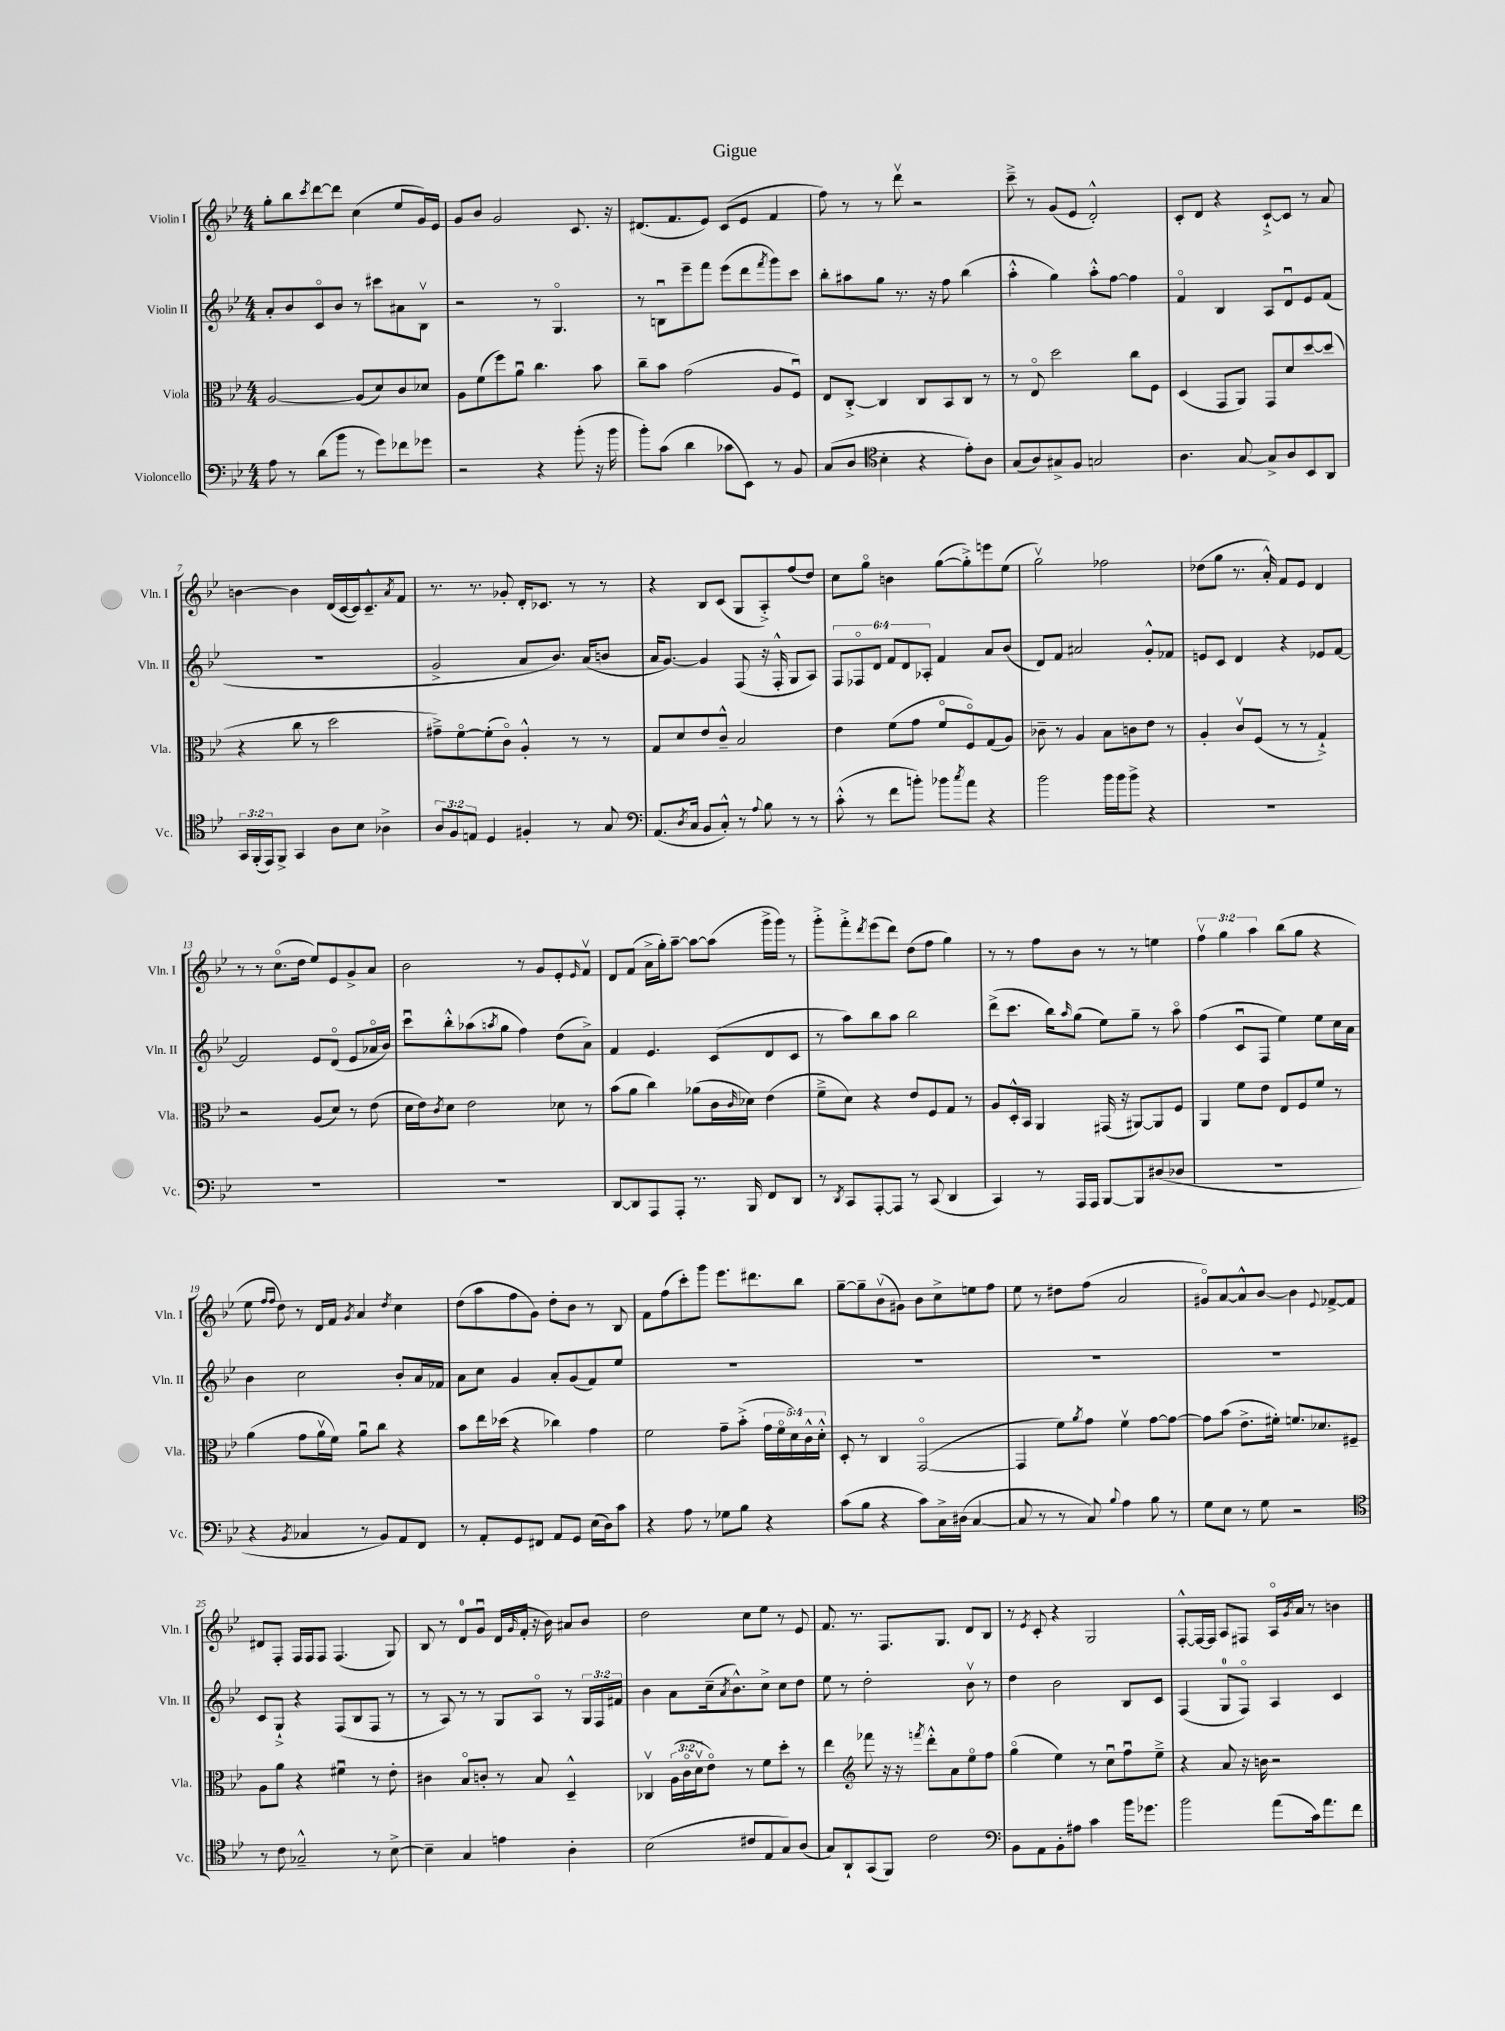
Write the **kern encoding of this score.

**kern	**kern	**kern	**kern
*part4	*part3	*part2	*part1
*staff4	*staff3	*staff2	*staff1
*I"Violoncello	*I"Viola	*I"Violin II	*I"Violin I
*I'Vc.	*I'Vla.	*I'Vln. II	*I'Vln. I
*clefF4	*clefC3	*clefG2	*clefG2
*k[b-e-]	*k[b-e-]	*k[b-e-]	*k[b-e-]
*M4/4	*M4/4	*M4/4	*M4/4
=1	=1	=1	=1
8A\	[2A/	8a'/L	8gg'\L
8r	.	8b-/	8bb-\
.	.	.	8qccc/
(8d\L	.	8c/	[8ddd\
8b-\J	.	8b-/J	8ddd\J]
8r	(8A/L]	8r	(4cc\
8g\L)	8d/)	8ccc#X\L	.
8f-X\	8c/	8a#X\	8ee-/L
8g-X\J	8d-X/J	8B-v\J	16g/L)
.	.	.	16e-/JJ
=2	=2	=2	=2
2r	8A\L	2r	8g/L
.	(8f\	.	8b-/J
.	8ff\)	.	2g/
.	8au\J	.	.
4r	4.cc\	8r	.
.	.	4.G/	.
(8b-'\	.	.	8.c/
16r	8b-\	.	.
16b-\	.	.	16r
=3	=3	=3	=3
8b-'\L)	8cc~\L	8r	(8.d#X/L
(8c\J	8b-\J	8Bnu\L	.
.	.	.	8.f/
4d\	(2g\	8eee-~\	.
.	.	8fff\J	8e-/J)
8c-X\L	.	(8eee-\L	(8c/L
8EE-\J)	.	8ddd\	8e-/J
.	.	8qfff/	.
8r	8A/L	8ggg\)	4f/
8BB-/	8Fu/J)	8ccc\J	.
=4	=4	=4	=4
(8C/L	8E-/L	8bb-'\L	8ff\)
8D/J	[8C'^/J	8aa#X\	8r
*clefC4	*	*	*
4B-'\	4C/]	8gg\J	8r
.	.	8.r	8dddv\
4r	8C/L	.	2r
.	.	16r	.
.	8BB-/	8ff\	.
8e-'\L)	8C/J	(4bb-\	.
8A\J	8r	.	.
=5	=5	=5	=5
(8G/L	8r	4aa'^^\	8ccc~^\
8A/)	8E-/	.	8r
8G#X^/	2dd\	4gg\)	(8g/L
8F/J	.	.	8e-/J
2Gn/	.	8aa'^^\L	2d'^^/)
.	.	[8ff\J	.
.	8cc\L	4ff\]	.
.	8F\J	.	.
=6	=6	=6	=6
4.A\	(4D/	4f/	8c'/L
.	.	.	8d/J
.	8GG/L	4B-/	4r
[8G/	8AA/J)	.	.
8G^/L]	8GG/L	8A/L	[8c`^/L
8A/	8d/	8du/	8c/J]
8BB-/	[8dd/	8e-/	8r
8AA/J	(8dd/J]	(8f/J	8a/
!!LO:LB:g=z
=7	=7	=7	=7
24GG/LL	4r	1r	[4bn\
(24FF'/	.	.	.
24EE-/J)	.	.	.
8FF^/J	.	.	.
4GG/	8cc\	.	4b\]
.	8r	.	.
8A\L	2dd\	.	(16d/LL
.	.	.	[16c/
8B-\J	.	.	16c/J])
.	.	.	8.c~^^/
4A-X^\	.	.	.
.	.	.	8qa/
.	.	.	8f/J
=8	=8	=8	=8
12A/L	8g#X~^\L)	2g^/	8.r
12F/	.	.	.
.	[8f\	.	.
12En/J	.	.	.
.	.	.	8.r
4D/	(8f'\]	.	.
.	8c\J)	.	8g-X'/
4F#X'/	4A'^^/	8a/L	16d'/KL
.	.	.	8.c-X/J
.	.	8.b-/J)	.
8r	8r	.	8r
.	.	(16a/KL	.
8G/	8r	8bn/J	8r
=9	=9	=9	=9
*clefF4	*	*	*
(8.AA/L	8G/L	16a/KL	4r
.	.	[8.g/J)	.
.	8d/	.	.
8qD/	.	.	.
16C/Jk	.	.	.
8BB-/L	8e-/	4g/]	8B-/L
8C'^^/J)	8c~^^/J	.	(8c/J
8r	2B-/	(8F/	8G/L
8qqA/	.	.	.
8B-\	.	16r	8A'^/)
.	.	16F'^^/	.
8r	.	8G/L	(8ff/
8r	.	8A/J)	8dd/J)
=10	=10	=10	=10
(8c'^^\	4e-\	12F/L	8cc\L
.	.	12F-X/	.
8r	.	.	8gg\J
.	.	12d/J	.
8f\L	(8f\L	12f/L	4bn\
.	.	12d/	.
8bn'\J)	8g\J	.	.
.	.	12A-X'/J	.
8b-X\L	8f/L	4f/	([8gg\L
8qcc/	.	.	.
8a\J	8F/)	.	8gg'^\])
4r	(8G/	8a/L	8eeen\
.	8A/J)	(8b-/J	(8ee-\J
=11	=11	=11	=11
2b-\	8c-X~\	8d/L)	2ggv\)
.	8r	8f/J	.
.	4A/	2a#X/	.
16b-\LL	8B-\L	.	2ff-X\
16b-\J	.	.	.
8b-^\J	8cn\	.	.
4r	8e-\J	8g'^^/L	.
.	8r	8f-X/J	.
=12	=12	=12	=12
1r	4A'/	8en/L	(8dd-X\L
.	.	8c/J	8gg\J
.	8cv/L	4d/	8.r
.	(8F/J	.	.
.	.	.	16a'^^/)
.	8r	4r	8f/L
.	8r	.	8e-/J
.	4G`^/)	8e-X/L	4d/
.	.	[8f/J	.
!!LO:LB:g=z
=13	=13	=13	=13
1r	2r	2f/]	8r
.	.	.	8r
.	.	.	(8.cc\L
.	.	.	16dd\Jk
.	(8A/L	8e-/L	8ee-/L)
.	8d/J)	(8d/J	8e-/
.	8r	8e-/L	8g^/
.	(8e-\	16a-X/L	8a/J
.	.	16b-/JJ)	.
=14	=14	=14	=14
1r	16d\LL	8cccu\L	2b-\
.	16e-\J)	.	.
.	8qc/	.	.
.	8d\J	8bb-'^^\	.
.	2e-\	(8aa-X\	.
.	.	8qaan/	.
.	.	8gg\J	.
.	.	4ff\)	8r
.	.	.	8g/L
.	8d-X\	(8dd\L	8e-'/
.	.	.	16qqe-/
.	8r	8a^\J)	8fv/J
=15	=15	=15	=15
[8DD/L	(8b-\L	4f/	8d/L
8DD/]	8a\J	.	(8f/J
8AAA/	4cc\)	4.e-/	16a^\LL
.	.	.	16gg'\J)
8AAA'/J	.	.	[8aa~\J
8.r	(8a-X\L	.	8aa\L_
.	16c\L	(8c/L	(8aa\J]
.	16qqc/	.	.
16BBB-/	16d-X\JJ)	.	.
8FF/L	(4e-\	8d/	16ggg^\LL
.	.	.	16ggg\JJ)
8DD/J	.	8c/J	8r
=16	=16	=16	=16
8r	8f~^\L	8r	8ggg'^\L
8qDD/	.	.	.
8CC/L	8d\J)	8aa\L)	8fff'^\
.	.	.	8qddd/
[8AAA'/	4r	8bb-\	(8eee-\
8AAA/J]	.	8aa\J	8ddd\J)
8r	8e-/L	2bb-\	(8dd\L
(8CC/	8F/	.	8ff\J
4DD/	8G/J	.	4gg\)
.	8r	.	.
=17	=17	=17	=17
4CC/)	8A/L	(8ddd^\L	8r
.	16D'^^/L	8.ccc\J	8r
.	16BB-/JJ	.	.
8r	4AA/	.	8ff\L
.	.	16bb-\KL)	.
.	.	16qqaa/	.
16AAA/LL	.	(8gg\J	8b-\J
16AAA/JJ	.	.	.
[8BBB-/L	(16GG#X/	8ee-\L)	8r
.	16r	.	.
8BBB-/]	[8AA#X/L)	8gg~\J	8r
(8D#X/	8AA#/]	8r	4een\
8D-X/J	8F/J	8aa\	.
=18	=18	=18	=18
1r	4AA/	(4ff\	6ffv\
.	.	.	6gg\
.	8f\L	8cu/L	.
.	.	.	6aa\
.	8e-\J	8F/J	.
.	8E-/L	4ee-\)	(8bb-\L
.	8F/	.	8gg\J
.	8f/J	8ee-\L	4r
.	8r	16cc\L	.
.	.	16a\JJ	.
!!LO:LB:g=z
=19	=19	=19	=19
4r	(4a\	4b-\	8ee-\
.	.	.	16qqff/LL
.	.	.	16qqff/JJ
.	.	.	8dd\)
8qBB-/	.	.	.
4C-X/	8g\L	2cc\	8r
.	16av\L	.	16d/LL
.	16f\JJ)	.	16f/JJ
.	.	.	8qg/
8r	8au\L	.	4a/
8BB-/L)	8cc\J	.	.
.	.	.	8qdd/
8AA/	4r	8b-'/L	4cc\
8FF/J	.	16a/L	.
.	.	16f-X/JJ	.
=20	=20	=20	=20
8r	8b-\L	8a\L	(8dd\L
8AA'/L	16ee-\L	8cc\J	8aa\
.	(16dd-X\JJ	.	.
8GG/	4r	4g/	8ff\
8FF#X/J	.	.	8g\J)
8AA/L	4cc-X\)	8a'/L	8dd'\L
8GG/J	.	(8g/	8b-\J
(16E-\LL	4g\	8f/)	8r
16D\J)	.	.	.
8c\J	.	8ee-/J	8B-/
=21	=21	=21	=21
4r	2f\	1r	8f\L
.	.	.	(8ff\
8A\	.	.	8ccc'\)
8r	.	.	8ggg\J
8G-X\L	8g~\L	.	8.eee-\L
8B-\J	(8b-'^\J	.	.
.	.	.	8.ddd#X\
4r	20g\LL	.	.
.	20f\	.	.
.	20d\)	.	.
.	.	.	8bb-\J
.	20c^^\	.	.
.	20d'^^\JJ	.	.
=22	=22	=22	=22
(8c\L	8D'/	1r	[8gg~\L
8B-\J	8r	.	8gg~\]
4r	4C/	.	(8b-v\
.	.	.	8g#X\J)
8c\L)	([2GG/	.	8b-\L
16C^\L	.	.	8cc^\
(16D#X\JJ	.	.	.
[4C/	.	.	8een\
.	.	.	8ff\J
=23	=23	=23	=23
8C/]	4GG/]	1r	8ee-\
8r	.	.	8r
8r	8f\L)	.	8dd#X\L
.	8qa/	.	.
8C/)	8g\J	.	(8ff\J
8qqB-/	.	.	.
4A\	4fv\	.	2a/
8B-\	[8g\L	.	.
8r	8g\J_	.	.
=24	=24	=24	=24
8G\L	8g\L]	1r	8g#X/L)
8E-\J	(8b-\J	.	[8a/
8r	8.e-^\L	.	8a^^/]
8G\	.	.	[8b-/J
.	16f#X'\Jk)	.	.
2r	8.fn/L	.	4b-\]
.	8.d-X/	.	.
.	.	.	8qqe-/
.	.	.	[8f-X^/L
.	8F#X~/J	.	8f-/J]
!!LO:LB:g=z
=25	=25	=25	=25
*clefC4	*	*	*
8r	8A\L	8c/L	8d#X/L
8c\	8a\J	8G`^/J	8F'/J
2G-X~^^/	4r	4r	16F/LL
.	.	.	16F/J
.	.	.	8F/J
.	4f#Xu\	(8F/L	(4.F/
.	.	8B-/	.
8r	8r	8F/J	.
[8B-^\	8e-'\	8r	8G/)
=26	=26	=26	=26
4B-~\]	4c#X\	8r	8B-/
.	.	8A/)	8r
4G/	8B-/L	8r	8d/L
.	8cn'/J	8r	8gu/J
4en\	8r	8G/L	(16d/LL
.	.	.	16qqg/
.	.	.	16f'/JJ
.	8B-/	8A/J	16r
.	.	.	16b-\)
4A'\	4D~^^/	8r	8a#X/L
.	.	24G/LL	8b-/J
.	.	24F/	.
.	.	24f#X/JJ	.
=27	=27	=27	=27
(2B-\	4C-Xv/	4b-\	2dd\
.	(24A\LL	8a\L	.
.	24c\	.	.
.	24dv\J	.	.
.	8e-\J)	(16cc~\k	.
.	.	8qa/	.
.	.	8.b-^^\)	.
8c#X/L	8r	.	8cc\L
8E-/	8f\L	8cc^\J	8ee-\J
8G/)	8dd'\J	8cc\L	8r
(8A/J	8r	8dd\J	8e-/
=28	=28	=28	=28
8G/L)	4ee-\	8ee-\	8.f/
8AA`/	.	8r	.
.	.	.	8.r
*	*clefG2	*	*
(8GG/	8fff-X\	2dd'\	.
8FF/J)	16r	.	8.F/L
.	16r	.	.
.	8qfffn/	.	.
2c\	8ddd'^^\L	.	.
.	.	.	8.G/J
.	8a\	.	.
.	8ee-\	8b-v\	8d/L
.	8ff\J	8r	8B-/J
=29	=29	=29	=29
*clefF4	*	*	*
8BB-\L	(4gg\	4dd\	8r
.	.	.	8qe-/
8AA\	.	.	8c'/
8BB-'\	4ee-\)	2b-\	4r
8A#X\J	.	.	.
4c\	8r	.	2G/
.	8ccu\L	.	.
16b-\KL	8ffu\	8B-/L	.
8.g-X\J	.	.	.
.	8ee-~^\J	8c/J	.
=30	=30	=30	=30
2b-\	4r	(4F/	[8F'^^/L
.	.	.	16F/L_
.	.	.	16F/JJ]
.	8a/	8G/L	8A/L
.	16r	8F/J)	8F#X/J
.	16bn\	.	.
(8a\L	2r	4A/	16A/LL
.	.	.	8qg/
.	.	.	16a/JJ
16c\k)	.	.	8r
8.a\	.	.	.
.	.	4c/	4bn\
8f\J	.	.	.
==	==	==	==
*-	*-	*-	*-
